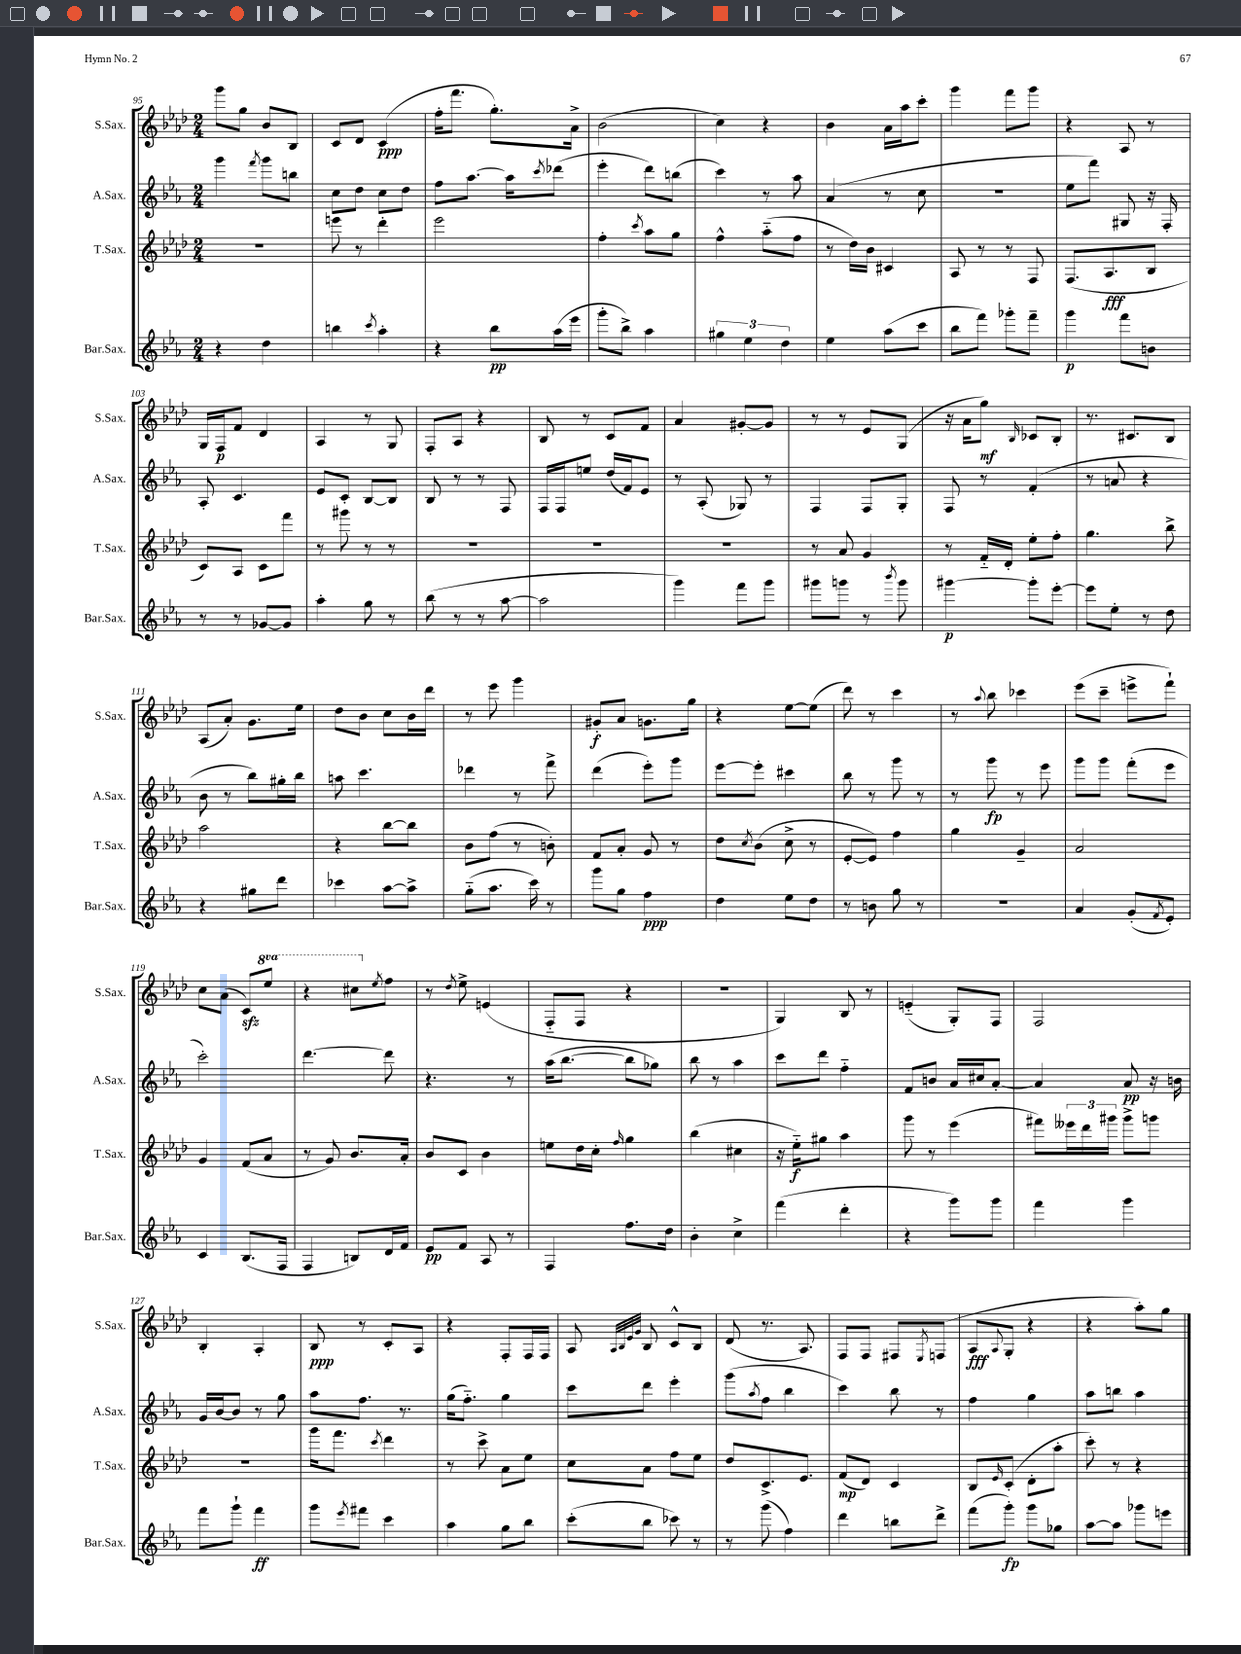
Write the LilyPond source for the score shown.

<<
\new StaffGroup <<
\new Staff = "s0" \with { instrumentName = "S.Sax." shortInstrumentName = "S.Sax." } {
    \clef treble \key aes \major \numericTimeSignature \time 2/4 \set Staff.ottavationMarkups = #ottavation-simple-ordinals
    g'''8 g''8 bes'8 bes8 |
    c'8 des'8 c'4\ppp( |
    f''16-. f'''8. g''8.-.) aes'16-> |
    bes'2( |
    c''4) r4 |
    bes'4 aes'16 aes''16 c'''8-. |
    g'''4 f'''8 g'''8 |
    r4 aes8 r8 |
    g16 f16\p f'8 des'4 |
    aes4 r8 g8 |
    f8-. aes8 r4 |
    bes8 r8 c'8 f'8 |
    aes'4 gis'8~-. gis'8 |
    r8 r8 ees'8 g8( |
    r16 aes'16 g''8\mf) \grace { bes16 } ces'8 bes8-. |
    r8. cis'8. bes8 |
    aes8( aes'8-.) g'8. ees''16 |
    des''8 bes'8 c''8 bes'16 des'''16 |
    r8 ees'''8 g'''4 |
    gis'8-.\f aes'8 g'8. g''16 |
    r4 ees''8~ ees''8( |
    des'''8) r8 c'''4 |
    r8 \appoggiatura { aes''8 } bes''8 ces'''4 |
    ees'''8( c'''8-- e'''8-> f'''8-!) |
    c''8 aes'8( c'8\sfz) \ottava #1 ees'''8 |
    r4 cis'''8 \ottava #0 \acciaccatura { ees''8 } f''8 |
    r8 \acciaccatura { des''8 } ees''8-> e'4( |
    f8-_ f8 r4 |
    R2 |
    g4) bes8 r8 |
    e'4-_( g8-.) f8 |
    f2 |
    bes4-. aes4-. |
    bes8\ppp r8 c'8-. aes8 |
    r4 f8-. f16 f16 |
    aes8 \grace { aes32 bes32 ees'32 g'32 } bes8 c'8-^ bes8 |
    des'8( r8. aes8.) |
    f8 f8 fis8 \acciaccatura { ees8 } f8( |
    aes8\fff \appoggiatura { aes8 } g8-. r4 |
    r4 aes''8-.) g''8 \bar "|." |
}
\new Staff = "s1" \with { instrumentName = "A.Sax." shortInstrumentName = "A.Sax." } {
    \clef treble \key ees \major \numericTimeSignature \time 2/4
    g'''4 \acciaccatura { f'''8 } g'''8 b''8 |
    c''8 d''8 c''8 d''8 |
    f''8 aes''8.~ aes''16 \acciaccatura { c'''8 } des'''8( |
    ees'''4-. d'''8) b''8( |
    c'''4) r8 aes''8 |
    aes'4( r8 c''8 |
    r2 |
    ees''8 f'''8) gis8 r16 f16-. |
    aes8-. c'4. |
    ees'8 c'8-. bes8~ bes8 |
    bes8 r8 r8 f8 |
    f16 f16 e''8 d''16( f'16) ees'8 |
    r8 aes8-.( ges8) r8 |
    f4 f8 g8-. |
    f8 r8 f'4-.( |
    r8 a'8 r4 |
    bes'8 r8 bes''8) gis''16-. bes''16 |
    a''8 c'''4. |
    des'''4 r8 f'''8-> |
    d'''4( ees'''8-.) g'''8 |
    ees'''8~ ees'''8-. cis'''4 |
    bes''8 r8 g'''8 r8 |
    r8 g'''8\fp r8 ees'''8 |
    g'''8 g'''8 f'''8-.( ees'''8 |
    c'''2-.) |
    d'''4.~ d'''8 |
    r4. r8 |
    aes''16( bes''8.~ bes''8 ges''8) |
    bes''8 r8 aes''4 |
    c'''8 d'''8 f''4-_ |
    f'8 b'8 aes'16 cis''16 aes'8~-. |
    aes'4 aes'8\pp r16 b'16 |
    g'16 bes'16~ bes'8 r8 g''8 |
    aes''8 f''8. r8. |
    g''16( f''8.-_) g''4 |
    c'''8 d'''8 ees'''4-. |
    g'''8( \acciaccatura { aes''8 } f''8 bes''4 |
    c'''4) bes''8 r8 |
    f''4 g''4 |
    aes''8 b''8 aes''4 \bar "|." |
}
\new Staff = "s2" \with { instrumentName = "T.Sax." shortInstrumentName = "T.Sax." } {
    \clef treble \key aes \major \numericTimeSignature \time 2/4
    r2 |
    e'''8 r8 des'''4-. |
    ees'''2 |
    f''4-. \acciaccatura { c'''8 } aes''8 g''8 |
    f''4-^ aes''8-_( f''8 |
    r8 des''16) bes'16 cis'4 |
    aes8 r8 r8 f8 |
    f8.( aes8.\fff bes8 |
    c'8) aes8 c'8 f'''8 |
    r8 gis'''8 r8 r8 |
    R2 |
    R2 |
    R2 |
    r8 aes'8 g'4 |
    r8 f'16-_ des'16-. ees''8-. f''8-. |
    g''4. bes''8-> |
    aes''2 |
    r4 bes''8~ bes''8 |
    bes'8 f''8( r8 b'8-.) |
    f'8 aes'8-. g'8 r8 |
    des''8 \acciaccatura { c''8 } bes'8( c''8-> r8 |
    ees'8~-. ees'8) f''4 |
    g''4 g'4-- |
    aes'2 |
    g'4 f'8( aes'8 |
    r8 g'8) bes'8. aes'16-. |
    bes'8 c'8 bes'4 |
    e''8 des''16 c''16-. \grace { f''16 } g''4 |
    bes''4( cis''4 |
    r16 ees''16-_\f) gis''8 aes''4 |
    g'''8 r8 ees'''4( |
    fis'''8) \tuplet 3/2 { eeses'''16 des'''16 gis'''16 } gis'''8-> g'''8 |
    R2 |
    g'''16 f'''8. \acciaccatura { c'''8 } des'''4 |
    r8 c'''8-> aes'8 ees''8 |
    c''8 aes'8 f''8 ees''8 |
    des''8 c'8.-> ees'8. |
    f'8\mp( des'8) c'4 |
    bes8 \grace { ees'16 } c'8-.( des'8-. aes''8-. |
    c'''8-.) r8 r4 \bar "|." |
}
\new Staff = "s3" \with { instrumentName = "Bar.Sax." shortInstrumentName = "Bar.Sax." } {
    \clef treble \key ees \major \numericTimeSignature \time 2/4
    r4 d''4 |
    b''4 \acciaccatura { c'''8 } aes''4-. |
    r4 bes''8\pp aes''16( ees'''16 |
    g'''8-. bes''8->) aes''4 |
    \tuplet 3/2 { gis''4 ees''4 d''4 } |
    ees''4 aes''8( c'''8 |
    bes''8 f'''8) ges'''8-. f'''8-- |
    g'''4\p f'''8 b'8 |
    r8 r8 ges'8~ ges'8 |
    aes''4-. g''8 r8 |
    bes''8( r8 r8 aes''8~ |
    aes''2 |
    g'''4) f'''8 g'''8 |
    gis'''8 g'''8 r8 \acciaccatura { bes'''8 } g'''8 |
    gis'''4~\p gis'''8-. ees'''8~-. |
    ees'''8 ees''8-. r8 d''8 |
    r4 gis''8 d'''8 |
    ces'''4 aes''8~ aes''8-> |
    g''8-_( aes''8. c'''16) r8 |
    g'''8 g''8 f''4\ppp |
    d''4 ees''8 d''8 |
    r8 b'8 g''8 r8 |
    R2 |
    aes'4 g'8-.( \acciaccatura { f'8 } ees'8-.) |
    c'4 bes8.( f16 |
    f4 b8) d'16 f'16 |
    ees'8\pp f'8 aes8 r8 |
    f4 f''8. d''16 |
    bes'4-. c''4-> |
    f'''4( d'''4-. |
    r4 g'''8) g'''8 |
    f'''4 g'''4 |
    f'''8 g'''8-! f'''4\ff |
    g'''8 \acciaccatura { ees'''8 } fis'''8 c'''4 |
    aes''4 g''8 bes''8 |
    c'''8-.( bes''8 ces'''8) r8 |
    r8 g'''8( f''4) |
    d'''4 b''8 d'''8-> |
    f'''8( g'''8-.\fp) g'''8 ges''8 |
    aes''8~ aes''8 ges'''8 e'''8 \bar "|." |
}
>>
>>
\layout { \context { \Score currentBarNumber = #95 } }
